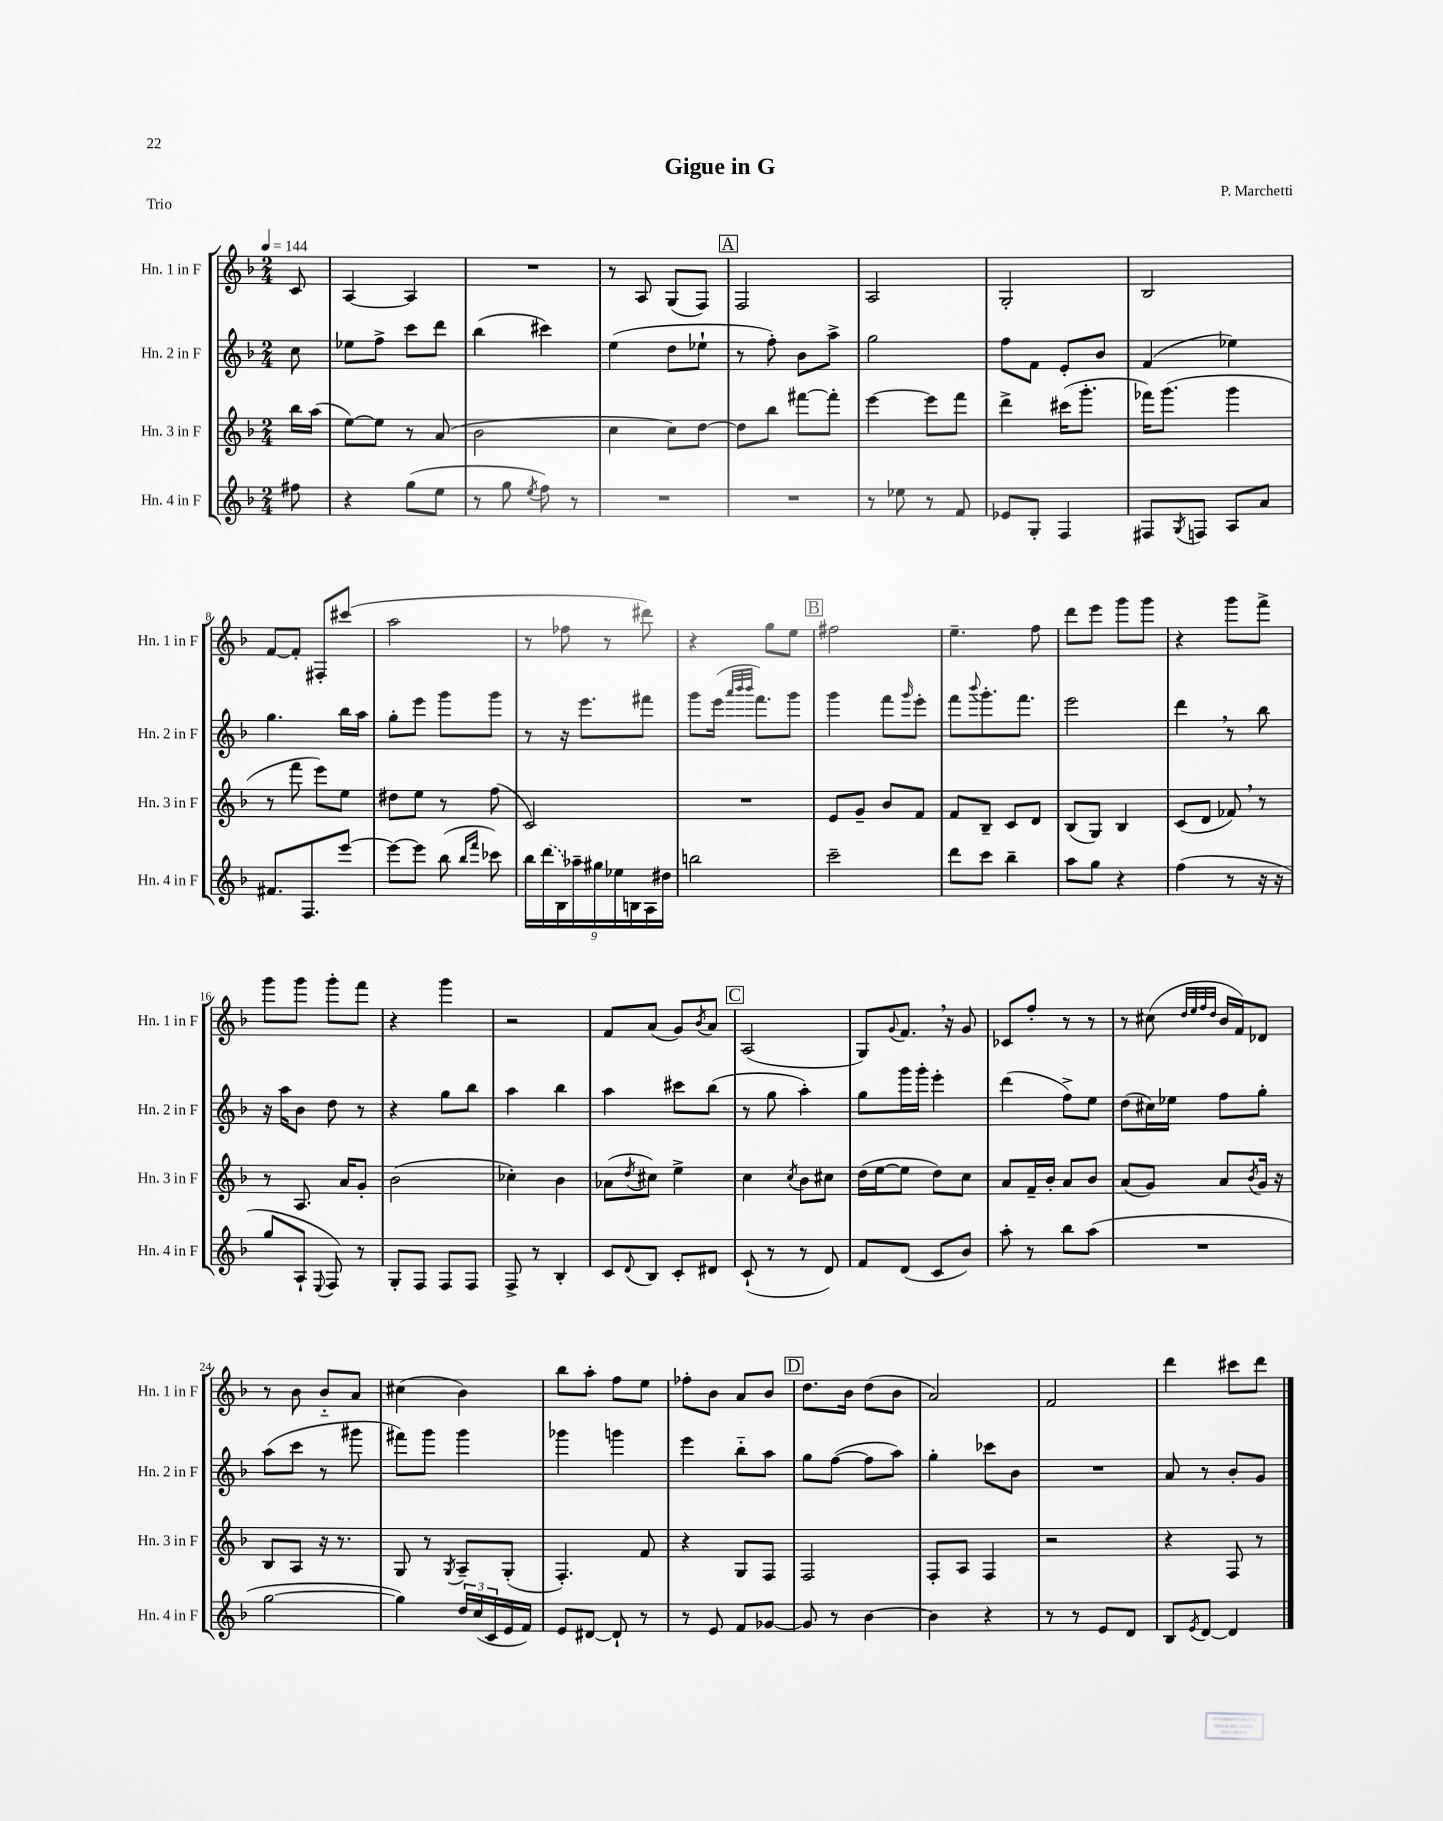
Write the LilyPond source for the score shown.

\header { title = "Gigue in G" composer = "P. Marchetti" piece = "Trio" }
<<
\new StaffGroup <<
\new Staff = "s0" \with { instrumentName = "Hn. 1 in F" shortInstrumentName = "Hn. 1 in F" } {
    \clef treble \key f \major \numericTimeSignature \time 2/4 \partial 8 \tempo 4 = 144
    c'8 |
    a4~ a4 |
    R2 |
    r8 a8 g8( f8) |
    \mark \markup { \box "A" } f2 |
    a2 |
    g2-. |
    bes2 |
    f'8~ f'8-. fis8-. cis'''8( |
    a''2 |
    r8 fes''8 r8 dis'''8) |
    r4 g''8 e''8 |
    \mark \markup { \box "B" } fis''2 |
    e''4.-- f''8 |
    d'''8 e'''8 g'''8 g'''8 |
    r4 g'''8 f'''8-> |
    g'''8 g'''8 g'''8-. f'''8 |
    r4 g'''4 |
    r2 |
    f'8 a'8( g'8) \acciaccatura { bes'8 } a'8 |
    \mark \markup { \box "C" } a2( |
    g8) \appoggiatura { g'8 } f'8. \breathe r16 g'8 |
    ces'8 f''8-. r8 r8 |
    r8 cis''8( \grace { d''32 e''32 f''32 d''32 } bes'16 f'16) des'8 |
    r8 bes'8 bes'8-_ a'8 |
    cis''4( bes'4) |
    bes''8 a''8-. f''8 e''8 |
    fes''8-. bes'8 a'8 bes'8 |
    \mark \markup { \box "D" } d''8. bes'16 d''8( bes'8 |
    a'2) |
    f'2 |
    d'''4 cis'''8 d'''8 \bar "|." |
}
\new Staff = "s1" \with { instrumentName = "Hn. 2 in F" shortInstrumentName = "Hn. 2 in F" } {
    \clef treble \key f \major \numericTimeSignature \time 2/4 \partial 8
    c''8 |
    ees''8 f''8-> c'''8 d'''8 |
    bes''4( cis'''4) |
    e''4( d''8 ees''8-! |
    \mark \markup { \box "A" } r8 f''8-.) bes'8 a''8-> |
    g''2 |
    f''8 f'8 e'8-. bes'8 |
    f'4( ees''4) |
    g''4. bes''16 a''16 |
    g''8-. e'''8 g'''8 g'''8 |
    r8 r16 e'''8. fis'''8 |
    g'''8 e'''16( \grace { a'''32 bes'''32 bes'''32 } f'''8.) g'''8 |
    \mark \markup { \box "B" } g'''4 f'''8 \grace { g'''16 } e'''8-. |
    f'''8 \appoggiatura { bes'''8 } g'''8.-. f'''8. |
    e'''2 |
    d'''4 \breathe r8 bes''8 |
    r16 a''16 bes'8 d''8 r8 |
    r4 g''8 bes''8 |
    a''4 bes''4 |
    a''4 cis'''8 bes''8( |
    \mark \markup { \box "C" } r8 g''8 a''4-.) |
    g''8 g'''16 g'''16-. e'''4-. |
    d'''4( f''8->) e''8 |
    d''8( cis''16) ees''16 f''8 g''8-. |
    a''8( c'''8 r8 gis'''8 |
    fis'''8) g'''8 g'''4 |
    ges'''4 g'''4 |
    e'''4 bes''8-_ a''8 |
    \mark \markup { \box "D" } g''8 f''8~( f''8 a''8) |
    g''4-. ces'''8 bes'8 |
    R2 |
    a'8 r8 bes'8-. g'8 \bar "|." |
}
\new Staff = "s2" \with { instrumentName = "Hn. 3 in F" shortInstrumentName = "Hn. 3 in F" } {
    \clef treble \key f \major \numericTimeSignature \time 2/4 \partial 8
    bes''16 a''16( |
    e''8~) e''8 r8 a'8( |
    bes'2 |
    c''4 c''8) d''8~ |
    \mark \markup { \box "A" } d''8 bes''8 fis'''8~ fis'''8-. |
    e'''4~ e'''8 f'''8 |
    d'''4-> cis'''16( g'''8.-. |
    fes'''16) g'''8.( g'''4 |
    r8 f'''8 e'''8) e''8 |
    dis''8 e''8 r8 f''8( |
    c'2) |
    R2 |
    \mark \markup { \box "B" } e'8 g'8-- bes'8 f'8 |
    f'8 bes8-- c'8 d'8 |
    bes8( g8) bes4 |
    c'8( d'8 fes'8) \breathe r8 |
    r8 a8. a'16 g'8-. |
    bes'2( |
    ces''4-.) bes'4 |
    aes'8( \acciaccatura { d''8 } cis''8) e''4-> |
    \mark \markup { \box "C" } c''4 \acciaccatura { c''8 } bes'8 cis''8 |
    d''16( e''16~ e''8 d''8) c''8 |
    a'8 f'16-- bes'16-. a'8 bes'8 |
    a'8( g'8) a'8 \acciaccatura { bes'8 } g'16 r16 |
    bes8 a8 r16 r8. |
    g8 r8 \acciaccatura { g8 } a8-- g8-.( |
    f4.-.) f'8 |
    r4 g8 f8 |
    \mark \markup { \box "D" } f2 |
    f8-. a8 f4 |
    r2 |
    r4 f8 r8 \bar "|." |
}
\new Staff = "s3" \with { instrumentName = "Hn. 4 in F" shortInstrumentName = "Hn. 4 in F" } {
    \clef treble \key f \major \numericTimeSignature \time 2/4 \partial 8
    fis''8 |
    r4 g''8( e''8 |
    r8 g''8 \acciaccatura { e''8 } f''8) r8 |
    R2 |
    \mark \markup { \box "A" } R2 |
    r8 ees''8 r8 f'8 |
    ees'8 g8-. f4 |
    fis8 \acciaccatura { g8 } f8 a8 a'8 |
    fis'8. f8. e'''8~ |
    e'''8~ e'''8 bes''8( \grace { bes''16 f'''16 } ces'''8) |
    \tuplet 9/8 { bes''16 \once \slurDashed d'''16( bes16) aes''16-- gis''16 ees''16 b16 a16 dis''16 } |
    b''2 |
    \mark \markup { \box "B" } c'''2-- |
    d'''8 c'''8 bes''4-- |
    a''8 g''8 r4 |
    f''4( r8 r16 r16 |
    g''8 a8-! \appoggiatura { e8 } f8) r8 |
    g8-. f8 f8 f8 |
    f8-> r8 bes4-. |
    c'8 \appoggiatura { d'8 } bes8 c'8-. dis'8 |
    \mark \markup { \box "C" } c'8-!( r8 r8 d'8) |
    f'8 d'8( c'8 bes'8) |
    a''8-. r8 bes''8 a''8( |
    R2 |
    g''2~ |
    g''4) \tuplet 3/2 { d''16 c''16( c'16 } e'16 f'16) |
    e'8 dis'8~ dis'8-! r8 |
    r8 e'8 f'8 ges'8~ |
    \mark \markup { \box "D" } ges'8 r8 bes'4~ |
    bes'4 r4 |
    r8 r8 e'8 d'8 |
    bes8 \acciaccatura { e'8 } d'8~ d'4 \bar "|." |
}
>>
>>
